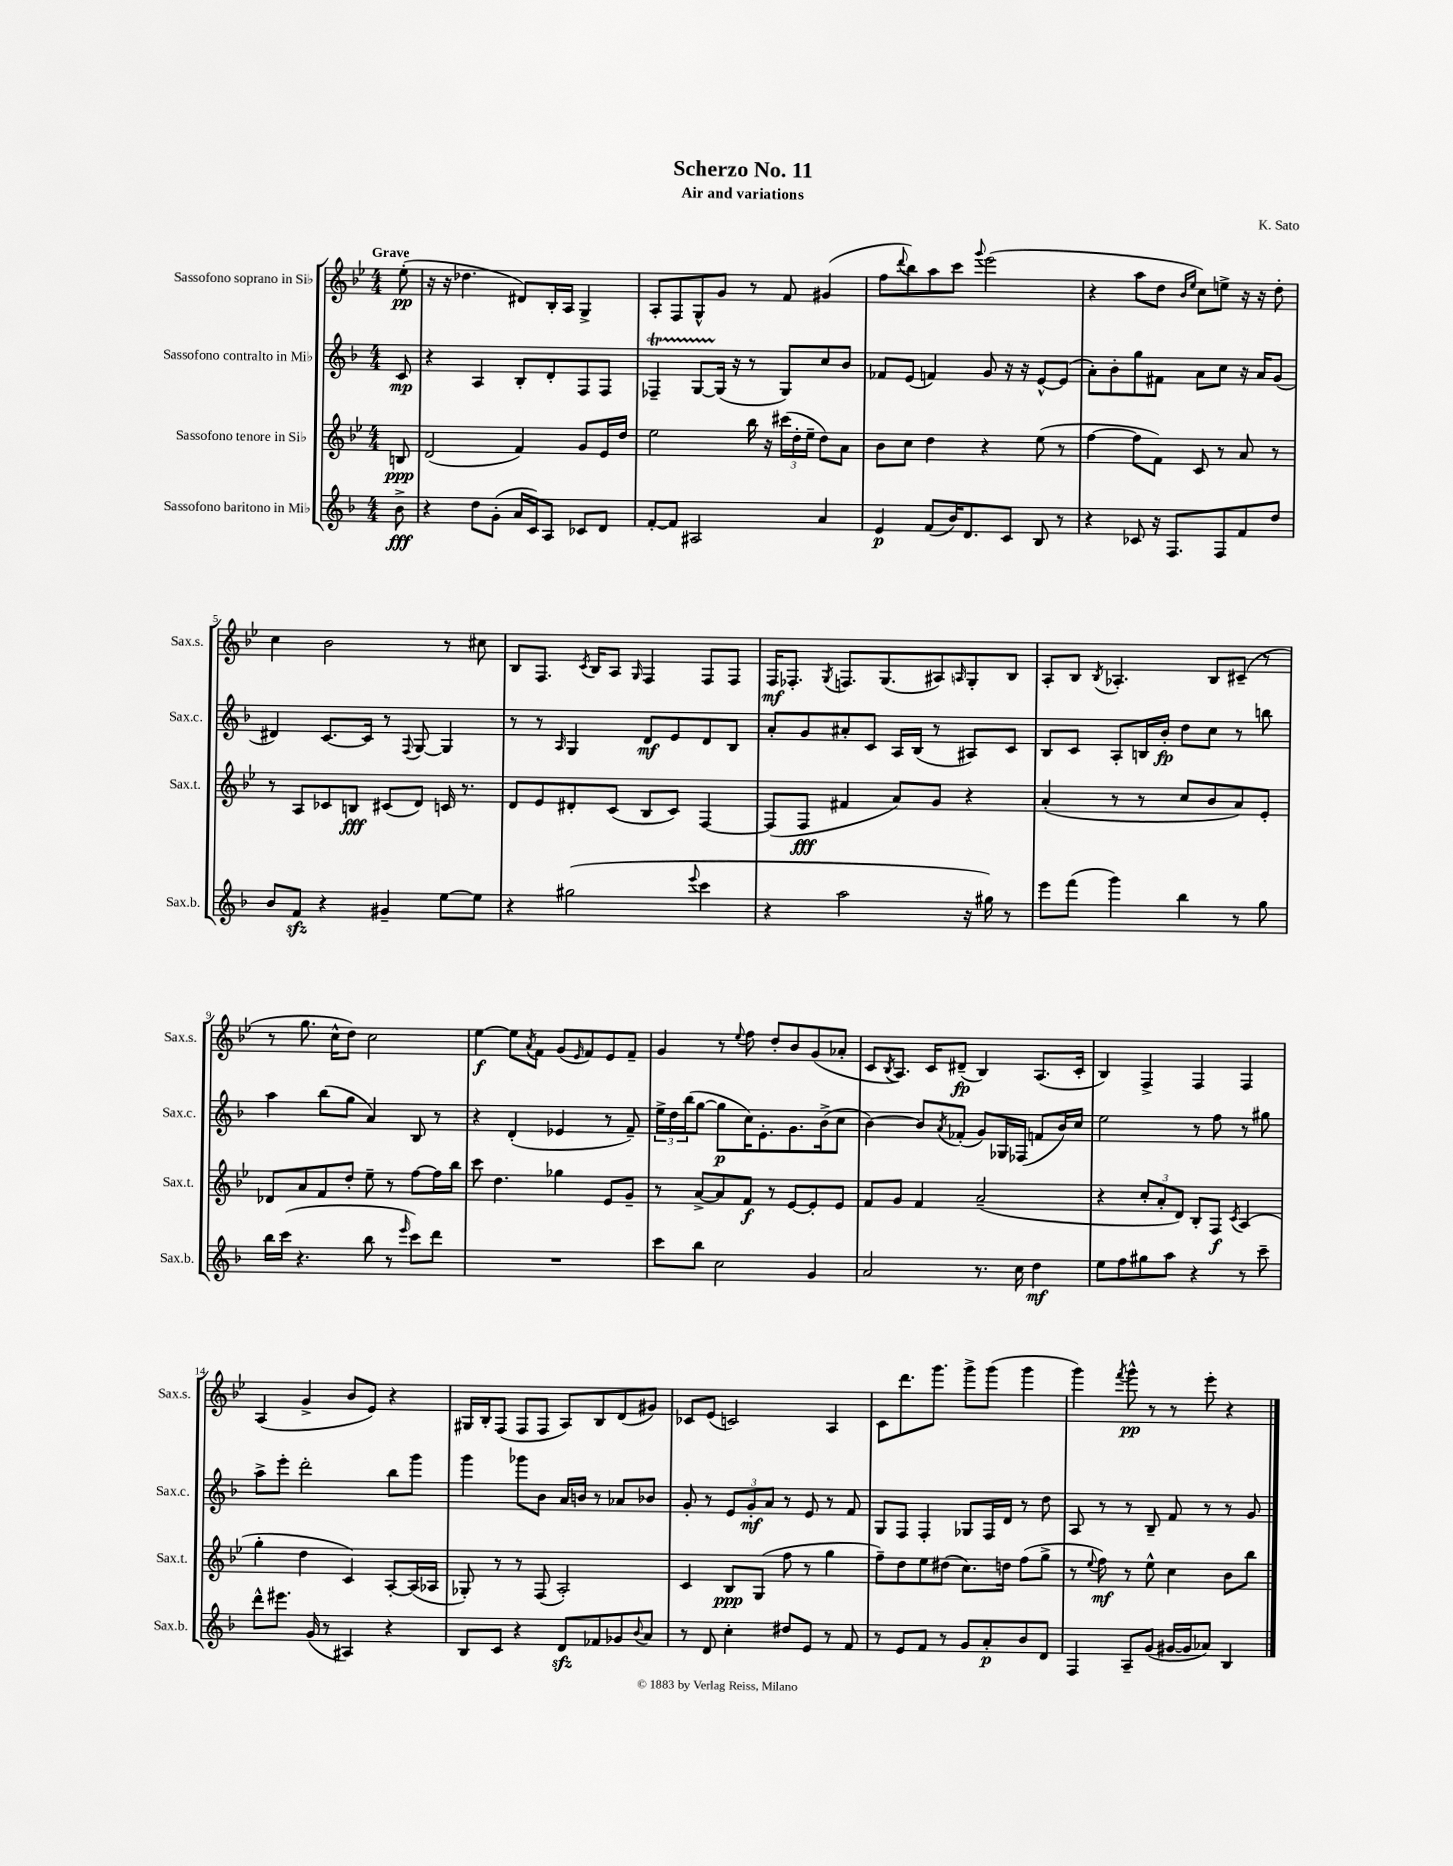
\header { title = "Scherzo No. 11" composer = "K. Sato" subtitle = "Air and variations" }
<<
\new StaffGroup <<
\new Staff = "s0" \with { instrumentName = "Sassofono soprano in Sib" shortInstrumentName = "Sax.s." } {
    \clef treble \key bes \major \numericTimeSignature \time 4/4 \partial 8 \tempo "Grave"
    ees''8-.\pp( |
    r16 r16 des''4. dis'8) bes16-. a16 g4-> |
    a8-. f8 g8-^ g'8 r8 f'8 gis'4( |
    f''8 \appoggiatura { d'''8 } bes''8) a''8 c'''8 \appoggiatura { g'''8 } ees'''2( |
    r4 a''8 d''8 \grace { bes'16 ees''16 } c''8) e''8-> r16 r16 d''8-. |
    c''4 bes'2 r8 cis''8 |
    bes8 f8. \acciaccatura { c'8 } bes16 a8 \grace { g16 } f4 f8 f8 |
    f16\mf fes8.-. \acciaccatura { g8 } f8. g8.( ais8) \grace { a16 } g8-. bes8 |
    a8-. bes8 \acciaccatura { bes8 } aes4.-. bes8 cis'8--( r8 |
    r8 g''8. c''16-^ d''8) c''2 |
    ees''4~\f ees''8 \acciaccatura { a'8 } f'8 g'8( \grace { ees'16 } f'8) ees'8 f'8-- |
    g'4 r8 \appoggiatura { ees''8 } f''8 d''8-. bes'8 g'8( aes'8-. |
    c'8 \acciaccatura { bes8 } a8.) c'16 dis'8--\fp( bes4) a8.( c'16-. |
    bes4) f4-> f4 f4 |
    a4( g'4-> bes'8 ees'8) r4 |
    gis16 bes16-. f8( f8 f8 a8) bes8 d'8( gis'8) |
    ces'8 ees'8( c'2) a4 |
    c'8 d'''8. g'''8. g'''8-> g'''8( g'''4 |
    g'''4) \acciaccatura { f'''8 } g'''8-^\pp r8 r8 ees'''8-. r4 \bar "|." |
}
\new Staff = "s1" \with { instrumentName = "Sassofono contralto in Mib" shortInstrumentName = "Sax.c." } {
    \clef treble \key f \major \numericTimeSignature \time 4/4 \partial 8
    c'8\mp |
    r4 a4 bes8-. d'8-. f8 f8 |
    fes4--\startTrillSpan g8~ g16\stopTrillSpan( r16 r8 g8) c''8 bes'8 |
    fes'8 e'8( f'4) g'8 r16 r16 e'8~-^ e'8( |
    a'8-.) bes'8-. g''8 fis'8 a'8 c''8 r16 a'16 g'8( |
    dis'4) c'8.~ c'16 r8 \appoggiatura { f8 } g8~ g4 |
    r8 r8 \grace { a16 } g4 d'8\mf e'8 d'8 bes8 |
    a'8-. g'8 ais'8-. c'8 a16 bes16( r8 ais8) c'8 |
    bes8 c'8 a8-. b16 bes'16-.\fp d''8 c''8 r8 b''8 |
    a''4 bes''8( g''8 a'4) bes8 r8 |
    r4 d'4-.( ees'4 r8 f'8--) |
    \tuplet 3/2 { e''16-> d''16 bes''16( } g''8~ g''8\p c''16) e'8.-. g'8. bes'16->( c''8 |
    bes'4~) bes'8 \acciaccatura { a'8 } fes'8-.( g'8) ges16 fes16( f'8 bes'16) c''16 |
    e''2 r8 f''8 r8 gis''8 |
    a''8-> e'''8-. d'''2-. bes''8 g'''8 |
    g'''4 ges'''8 bes'8 a'16 b'16 r8 aes'8 bes'8 |
    g'8-. r8 \tuplet 3/2 { e'8 g'8-.\mf a'8 } r8 e'8 r8 f'8 |
    g8 f8 f4-. ges8 f16 d'16 r8 d''8 |
    a8 r8 r8 bes8-- f'8 r8 r8 g'8 \bar "|." |
}
\new Staff = "s2" \with { instrumentName = "Sassofono tenore in Sib" shortInstrumentName = "Sax.t." } {
    \clef treble \key bes \major \numericTimeSignature \time 4/4 \partial 8
    b8\ppp |
    d'2( f'4) g'8 ees'16 d''16 |
    ees''2 bes''16 r16 \tuplet 3/2 { cis'''16( d''16-. ees''16-- } d''8) a'8 |
    bes'8 c''8 d''4 r4 ees''8( r8 |
    f''4~ f''8 f'8) c'8 r8 a'8 r8 |
    r8 a8 ces'8 b8\fff cis'8( d'8) c'16 r8. |
    d'8 ees'8 dis'8-. c'8( bes8 c'8) f4~ |
    f8( f8\fff fis'4 a'8) g'8 r4 |
    a'4-.( r8 r8 c''8 bes'8 a'8) ees'8-. |
    des'8 a'8 f'8 d''8-. ees''8-- r8 f''8~ f''16 bes''16 |
    c'''8 d''4. ges''4 ees'8 g'8-- |
    r8 a'8~-> a'8 f'8\f r8 ees'8~ ees'8-. ees'8 |
    f'8 g'8 f'4 a'2--( |
    r4 \tuplet 3/2 { c''8-. a'8-. d'8) } bes8-. f8\f \acciaccatura { c'8 } a4( |
    g''4-. d''4 c'4) a8~-. a16( aes16 |
    ges8-.) r8 r8 f8( a2-.) |
    c'4 bes8\ppp g8( f''8 r8 g''4 |
    f''8--) d''8 ees''8 dis''8( c''8.) d''16 f''8( g''8-> |
    r8 \appoggiatura { ees''8 } f''8\mf) r8 ees''8-^ c''4 bes'8 bes''8 \bar "|." |
}
\new Staff = "s3" \with { instrumentName = "Sassofono baritono in Mib" shortInstrumentName = "Sax.b." } {
    \clef treble \key f \major \numericTimeSignature \time 4/4 \partial 8
    bes'8->\fff |
    r4 d''8 g'8-.( a'16 c'16) a8 ces'8 d'8 |
    f'8~-. f'8 ais2 a'4 |
    e'4\p f'8( bes'16) d'8. c'8 bes8 r8 |
    r4 ces'8 r16 f8. f8 f'8 d''8 |
    bes'8 f'8\sfz r4 gis'4-- e''8~ e''8 |
    r4 gis''2( \appoggiatura { e'''8 } c'''4 |
    r4 a''2 r16 gis''16) r8 |
    e'''8 f'''8( g'''4) bes''4 r8 g''8 |
    bes''16 c'''16( r4. bes''8 r8 \grace { e'''16 } c'''8) d'''8 |
    R1 |
    c'''8 bes''8 c''2 g'4 |
    a'2 r8. c''16 d''4\mf |
    e''8 f''8 gis''8 a''8 r4 r8 c'''8-- |
    d'''8-^ eis'''8. g'16( r8 ais4) r4 |
    bes8 c'8 r4 d'8\sfz fes'8 ges'8 \appoggiatura { bes'8 } a'8 |
    r8 d'8 c''4-. dis''8 e'8 r8 f'8 |
    r8 e'8 f'8 r8 g'8 a'8-.\p bes'8 d'8 |
    f4 a8-- g'8( gis'16~ gis'16 aes'8) bes4 \bar "|." |
}
>>
>>
